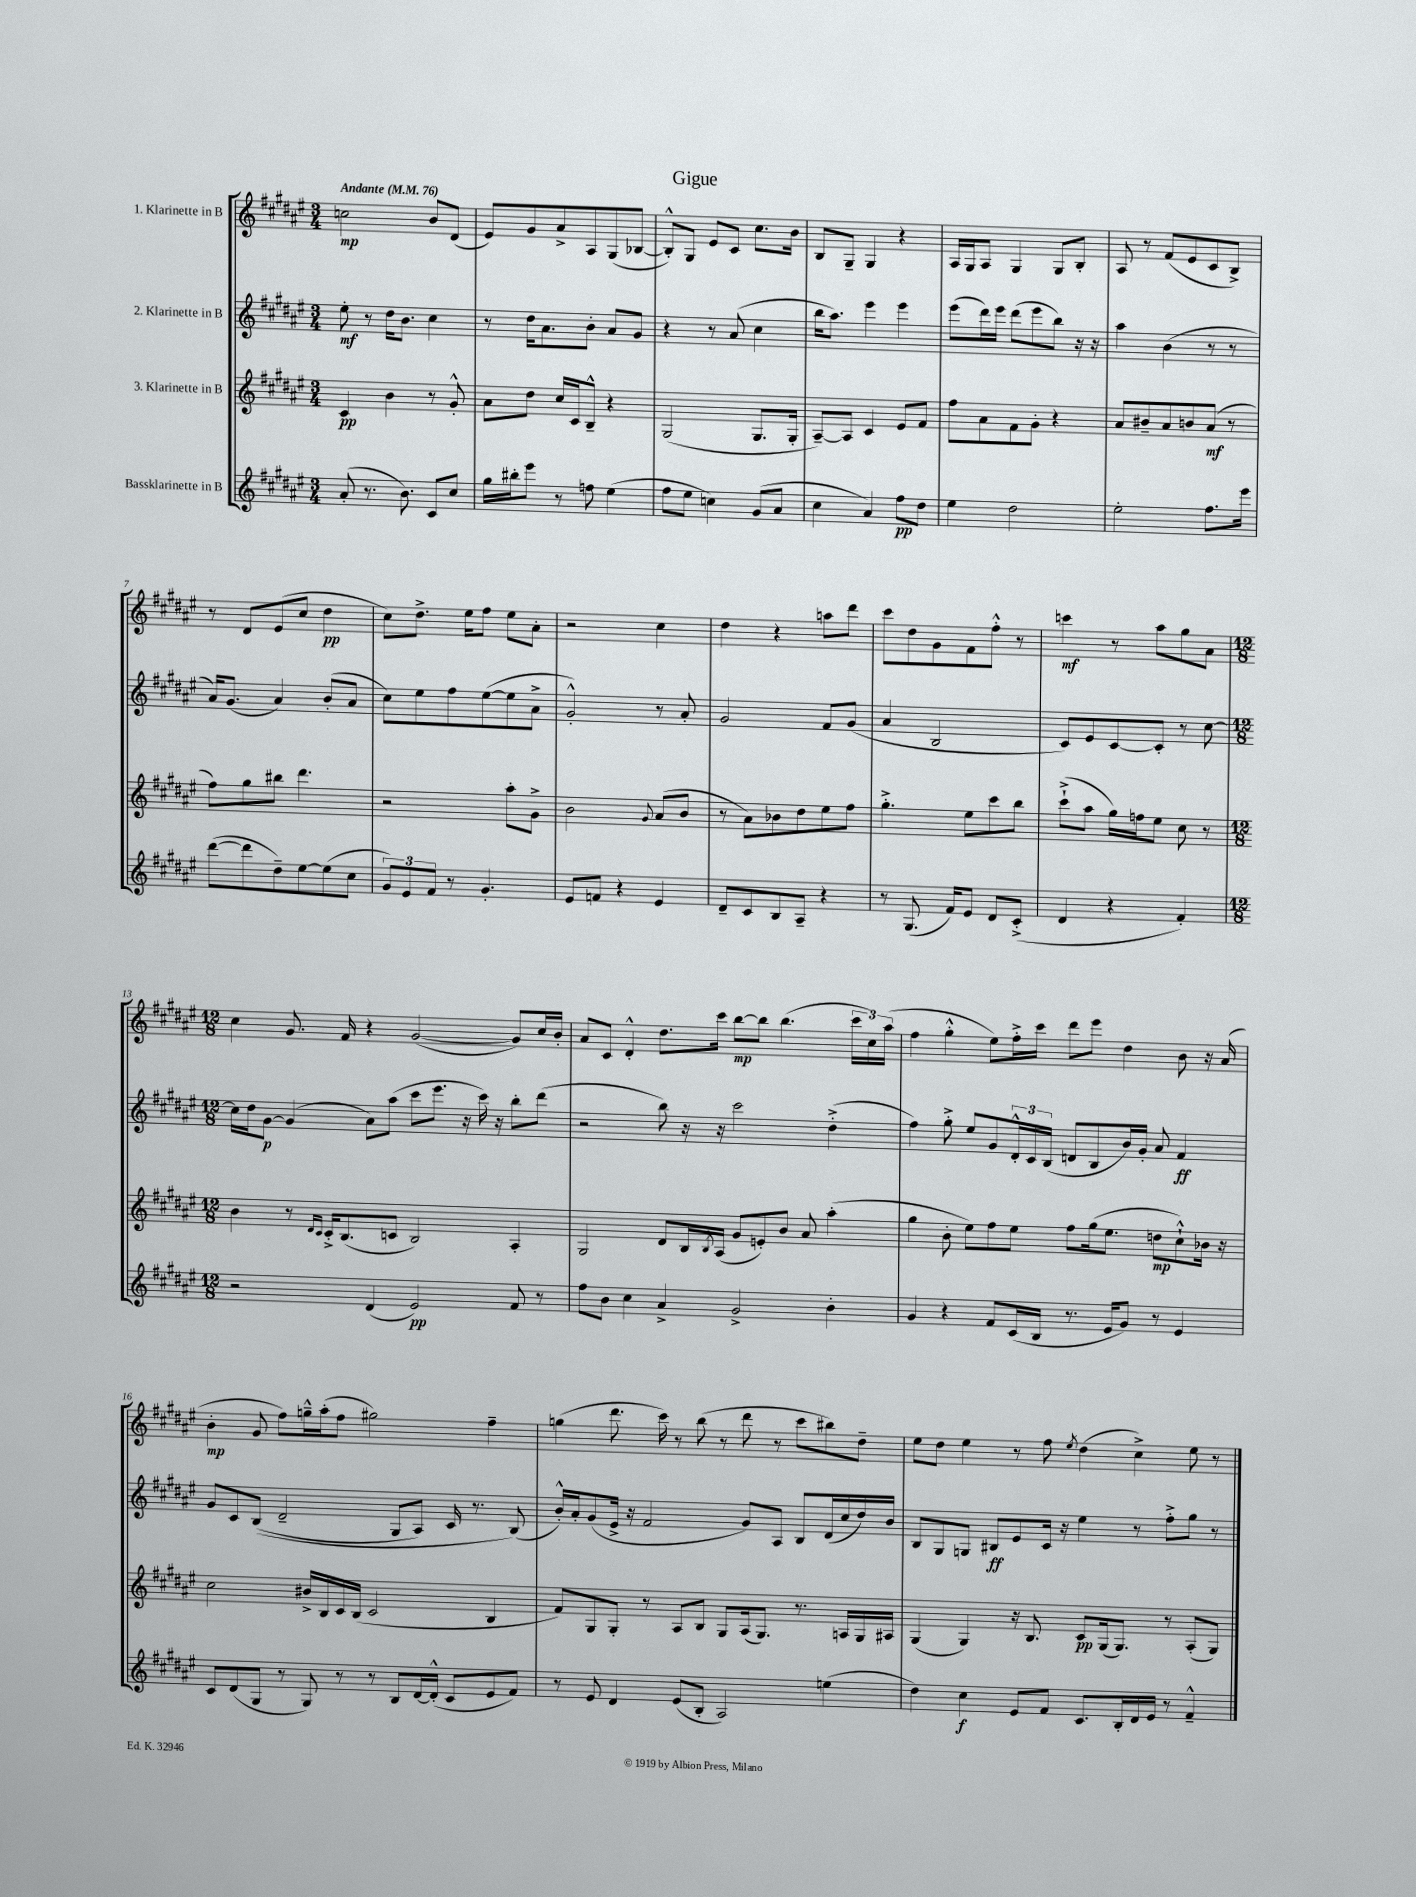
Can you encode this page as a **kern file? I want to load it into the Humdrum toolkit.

**kern	**kern	**kern	**kern
*staff4	*staff3	*staff2	*staff1
*clefG2	*clefG2	*clefG2	*clefG2
*k[f#c#g#d#a#e#]	*k[f#c#g#d#a#e#]	*k[f#c#g#d#a#e#]	*k[f#c#g#d#a#e#]
*M3/4	*M3/4	*M3/4	*M3/4
*MM76	*MM76	*MM76	*MM76
(8a#'/	4c#/	8ee#'\	2cc\
8.r	.	8r	.
.	4b\	16dd#\LK	.
8.b\)	.	8.b\J	.
8c#/L	8r	4cc#\	8b/L
8cc#/J	8g#'^^/	.	(8d#/J
=	=	=	=
16gg#\LL	8a#\L	8r	8e#/L)
16bb#'\J	.	.	.
8eee#\J	8dd#\J	16dd#\LK	8g#/
.	.	8.a#\	.
8r	16cc#/LL	.	8a#^/
.	16c#/J	.	.
8ff\	8B~^^/J	8b'\J	8A#/
(4ee#\	4r	8a#/L	(8G#/
.	.	8g#/J	[8B-/J
=	=	=	=
8ff#\L	(2G#/	4r	8B-'^^/]L)
8ee#\J	.	.	8G#/J
4cc\)	.	8r	8e#/L
.	.	(8a#/	8c#/J
(8g#/L	8.G#/L	4cc#\	8.cc#\L
8a#/J	.	.	.
.	16G#'/Jk	.	16b\Jk
=	=	=	=
4cc#\	[8A#~/L)	16bb\LK	8B/L
.	.	8.aa#\J)	.
.	8A#/]J	.	8G#~/J
4a#/)	4c#/	4eee#\	4G#/
8ff#\L	8e#/L	4eee#\	4r
8dd#\J	8f#/J	.	.
=	=	=	=
4ee#\	8ff#\L	(8eee#\L	16A#/LL
.	.	.	16G#/J
.	8a#\	16ddd#\L)	8A#/J
.	.	16eee#\JJ	.
2dd#\	8f#\	(8ddd#\L	4G#/
.	8g#'\J	8eee#\	.
.	4r	8bb\J)	8G#/L
.	.	16r	8B'/J
.	.	16r	.
=	=	=	=
2ee#'\	8a#/L	4aa#\	8A#/
.	8b#~/	.	8r
.	8a#/	(4b\	(8f#/L
.	8b/	.	8e#/
8.ff#\L	(8a#/J	8r	8c#/
.	8r	8r	8B^/J)
16eee#\Jk	.	.	.
=	=	=	=
([8ddd#\L	8ff#\L)	16a#/LK)	8r
.	.	(8.g#/J	.
8ddd#\]	8gg#\	.	8d#/L
8dd#~\)	8bb#\J	4a#/)	(8e#/
[8ee#\	4.ddd#\	.	8cc#/J
(8ee#\]	.	(8b'/L	4dd#\
8cc#\J	.	8a#/J	.
=	=	=	=
12g#/L)	2r	8cc#\L)	8cc#\L)
12e#/	.	.	.
.	.	8ee#\	8.dd#^\J
12f#/J	.	.	.
8r	.	8ff#\	.
.	.	.	16ee#\LK
4.g#'/	.	([8ee#\	8ff#\J
.	8aa#'\L	8ee#\]	8ee#\L
.	8g#^\J	8a#^\J	8a#'\J
=	=	=	=
8e#/L	2b\	2g#'^^/)	2r
8f/J	.	.	.
4r	.	.	.
.	8qqg#/	.	.
4e#/	(8a#/L	8r	4cc#\
.	8b/J	8a#'/	.
=	=	=	=
8d#~/L	8r	2g#/	4dd#\
8c#/	8a#\L)	.	.
8B/	8b-\	.	4r
8A#~/J	8dd#\	.	.
4r	8ee#\	8f#/L	8aa\L
.	8ff#\J	(8g#/J	8ddd#\J
=	=	=	=
8r	4.gg#'^\	4a#/	8ccc#\L
(8.G#/	.	.	8dd#\
.	.	2B/	8g#\
16f#/LK)	.	.	.
8e#/J	8ee#\L	.	8f#\
8d#/L	8ccc#\	.	8ff#'^^\J
(8c#'^/J	8bb\J	.	8r
=	=	=	=
4d#/	(8ccc#`^\L	8c#/L)	4ccc\
.	8aa#\J	8e#/	.
4r	16gg#\LL)	[8c#/	8r
.	16ff\J	.	.
.	8ee#\J	8c#'/]J	8aa#\L
4f#'/)	8cc#\	8r	8gg#\
.	8r	[8cc#\	8a#\J
=	=	=	=
*M12/8	*M12/8	*M12/8	*M12/8
2r	4b\	16cc#\]LL	4cc#\
.	.	16dd#\J	.
.	.	[8g#\J	.
.	8r	(4g#/]	8.g#/
.	16qqd#/LL	.	.
.	16qqc#/JJ	.	.
.	16c#'^/LK	.	.
.	(8.B/	.	16f#/
(4d#/	.	8a#\L)	4r
.	8c/J	(8aa#\J	.
2e#/)	2B/)	8ccc#\L	([2g#/
.	.	8.eee#\J	.
.	.	16r	.
.	.	16ccc#\)	.
.	.	16r	.
8f#/	4A#'/	8bb'\L	8g#/]L)
8r	.	(8ddd#\J	16cc#/L
.	.	.	16b'/JJ
=	=	=	=
8ff#\L	2G#/	2r	8a#/L
8b\J	.	.	8c#/J
4cc#\	.	.	4d#'^^/
4a#^/	8d#/L	8bb\)	8.dd#\L
.	16B/L	16r	.
.	8qB/	.	.
.	(16A#/JJ	16r	16ccc#\Jk
2g#^/	8g#/L	2ccc#\	[8bb\L
.	8e'/)	.	8bb\]J
.	8b/J	.	(4.bb\
.	8a#/	.	.
4b'\	(4aa#'\	(4dd#'^\	.
.	.	.	24ccc#\LL
.	.	.	24cc#\)
.	.	.	(24aa#\JJ
=	=	=	=
4g#/	4gg#\	4ff#\)	4ff#\
4r	8b'\	8gg#'^\	4gg#'^^\
.	8ee#\L)	8ee#/L	.
8f#/L	8ff#\	8g#/	8ee#\L)
(16c#/L	8ee#\J	24d#'^^/L	16ff#'^\L
.	.	24c#/	.
16B/JJ	.	.	16ccc#\JJ
.	.	(24B/JJ	.
8.r	8ff#\L	8d/L	8ddd#\L
.	(16gg#\k	8B/	8eee#\J
16e#/LK	8.ee#\J	.	.
8g#/J)	.	16b/L)	4dd#\
.	.	16g#'/JJ	.
8r	8dd\L	8a#/	.
4e#/	8cc#`^^\)	4f#/	8b\
.	16b-\Jk	.	16r
.	16r	.	(16a#/
=	=	=	=
8c#/L	2cc#\	8g#/L	4b'\
(8d#/	.	8c#/	.
8G#/J	.	&((8B/J	8g#/
8r	.	2d#~/	8ff#\L)
8G#/)	16b#^/LL	.	16gg~^^\L
.	16B/	.	(16aa#'\J
8r	16c#/	.	8ff#\J
.	(16B/JJ	.	.
8r	2c#/	.	2gg#\)
8B/L	.	8G#/L	.
[16d#/L	.	8A#/J)	.
(16d#'^^/]JJ	.	.	.
8c#/L	.	16c#/	.
.	.	8.r	.
8e#/	4B/	.	4ff#~\
8f#/J)	.	(8B/&)	.
=	=	=	=
8r	8f#/L)	16b'^^/LL)	(4gg\
.	.	16a#'/J	.
8e#/	8G#/	(8g#/	.
4d#/	8G#'/J	16e#^/Jk	8.ddd#\
.	.	16r	.
.	8r	2f#/	.
.	.	.	16ccc#\)
(8e#/L	8A#/L	.	8r
8B'/J	8B/J	.	(8bb\
2A#/)	8G#/L	.	8r
.	(16A#/k	8g#/L)	8ddd#\
.	8.G#/J)	.	.
.	.	8A#/J	8r
.	8.r	8B/L	8ccc#\L
(4ee\	.	(16d#/L	8bb#\)
.	16A/LL	16cc#/	.
.	16G#/	16dd#/)	8dd#~\J
.	16A#/JJ	16b/JJ	.
=	=	=	=
4dd#\)	(4G#/	8B/L	8ee#\L
.	.	8G#/	8dd#\J
4cc#\	4G#/)	8G/J	4ee#\
.	.	8B#/L	.
8e#/L	16r	8e#/	8r
.	8.B/	.	.
8f#/J	.	16c#/Jk	8ff#\
.	.	16r	.
.	.	.	8qee#/
8.c#/L	8c#/L	4ee#\	(4dd#\
.	(16G#/k	.	.
16B'/L	8.G#/J)	.	.
16d#/	.	8r	4cc#^\)
16e#/JJ	.	.	.
8r	8r	8ff#'^\L	.
4f#~^^/	(8A#'/L	8gg#\J	8ee#\
.	8G#/J)	8r	8r
==	==	==	==
*-	*-	*-	*-
